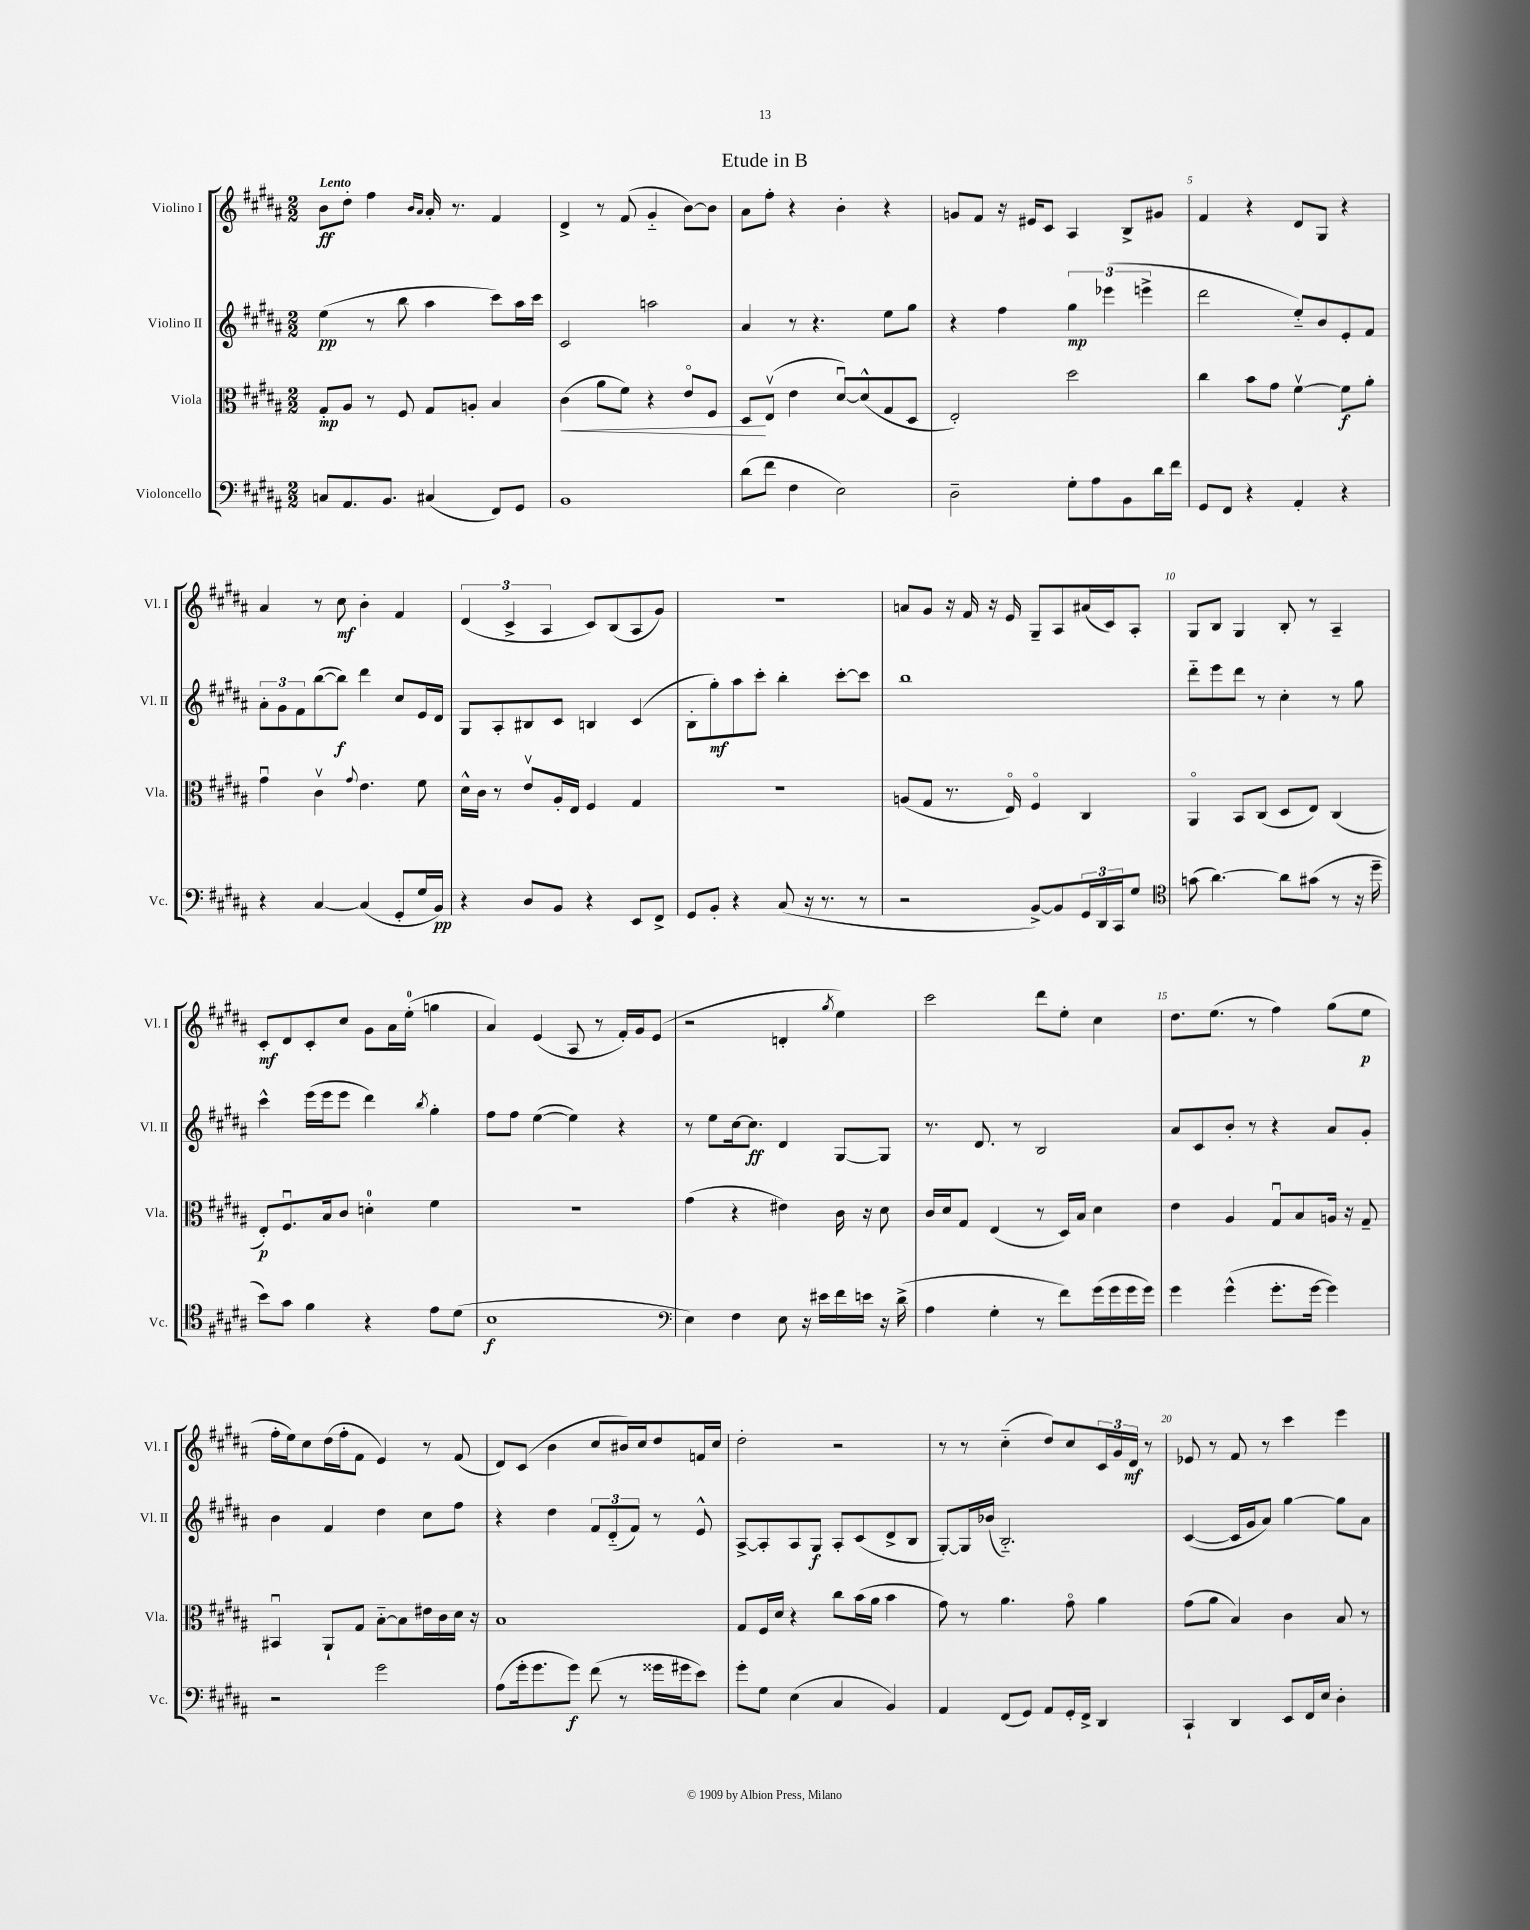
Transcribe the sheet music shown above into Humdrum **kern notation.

**kern	**kern	**kern	**kern
*staff4	*staff3	*staff2	*staff1
*clefF4	*clefC3	*clefG2	*clefG2
*k[f#c#g#d#a#]	*k[f#c#g#d#a#]	*k[f#c#g#d#a#]	*k[f#c#g#d#a#]
*M2/2	*M2/2	*M2/2	*M2/2
8C	8G#'	(4ee	8b
8.AA#	8A#	.	8dd#'
.	8r	8r	4ff#
8.BB	.	.	.
.	8F#	8bb	.
.	.	.	16qqb
.	.	.	16qqa#
(4C#	8G#	4aa#	16a#'
.	.	.	8.r
.	8A'	.	.
8FF#)	4B	8ccc#)	4f#
8GG#	.	16aa#	.
.	.	16ccc#	.
=	=	=	=
1BB	(4c#	2c#	4d#^
.	8a#	.	8r
.	8f#)	.	(8f#
.	4r	2aa	4g#'~
.	8eo	.	[8b)
.	8F#	.	8b]
=	=	=	=
(8d#	8D#	4a#	8a#
8f#	(8Ev	.	8ff#'
4F#	4e	8r	4r
.	.	4.r	.
2E)	[8d#u)	.	4b'
.	(8d#^^]	.	.
.	8G#	8ee	4r
.	8D#	8gg#	.
=	=	=	=
2D#~	2E')	4r	8g
.	.	.	8f#
.	.	4ff#	16r
.	.	.	16e#
.	.	.	8c#
8G#'	2dd#	6gg#	4A#
8A#	.	.	.
.	.	(6eee-	.
8BB	.	.	8B^
.	.	6eee^	.
16d#	.	.	8g#
16f#	.	.	.
=	=	=	=
8GG#	4cc#	2ddd#	4f#
8FF#	.	.	.
4r	8b	.	4r
.	8g#	.	.
4AA#'	[4f#v	8ee'~)	8d#
.	.	8b	8G#
4r	8f#]	8e'	4r
.	8a#'	8f#	.
=	=	=	=
4r	4g#u	12a#'	4a#
.	.	12g#	.
.	.	12f#	.
[4C#	4c#v	([8bb	8r
.	.	8bb])	8cc#
.	8qqg#	.	.
(4C#]	4.e	4ddd#	4b'
8GG#'	.	8cc#	4f#
16G#	8f#	16e	.
16BB)	.	16d#	.
=	=	=	=
4r	16d#^^	8G#	(6d#
.	16c#	.	.
.	8r	8A#'	.
.	.	.	6c#^
8D#	8ev	8B#	.
.	.	.	6A#
8BB	16A#'	8c#	.
.	16E	.	.
4r	4F#	4B	8c#)
.	.	.	(8B
8EE	4G#	(4c#	8A#
8FF#^	.	.	8g#)
=	=	=	=
8GG#	1r	8B'	1r
8BB'	.	8gg#')	.
4r	.	8aa#	.
.	.	8ccc#'	.
(8C#	.	4bb'	.
16r	.	.	.
8.r	.	.	.
.	.	[8ccc#'	.
8r	.	8ccc#]	.
=	=	=	=
2r	(8A	1bb	8a
.	8G#	.	8g#
.	8.r	.	16r
.	.	.	16f#
.	.	.	16r
.	16Eo)	.	16e
[8BB^)	4F#o	.	8G#~
8BB]	.	.	8A#
24GG#	4C#	.	(16a#
24DD#	.	.	.
.	.	.	16c#)
24CC#	.	.	.
8G#	.	.	8A#'
=	=	=	=
*clefC4	*	*	*
(8g	4AA#o	8ddd#'~	8G#
[4.a#)	.	8eee	8B
.	8BB	8ddd#	4G#
.	(8C#	8r	.
8a#]	8D#	4cc#'	8B'
(8g#	8E)	.	8r
8r	(4C#	8r	4A#~
16r	.	8gg#	.
16dd#~	.	.	.
=	=	=	=
8b)	8E')	4ccc#^^	8c#'
8g#	8.F#u	.	8d#
4f#	.	(16eee	8c#'
.	16B	16eee	.
.	8c#	8eee	8cc#
4r	4d'	4ddd#)	8g#
.	.	.	16a#
.	.	.	(16ee'
.	.	8qbb	.
8e	4f#	4gg#'	4gg
(8d#	.	.	.
=	=	=	=
1B	1r	8ff#	4a#)
.	.	8ff#	.
.	.	([4ee	(4e
.	.	4ee])	8A#
.	.	.	8r
.	.	4r	16f#')
.	.	.	16g#
.	.	.	(8e
=	=	=	=
*clefF4	*	*	*
4E)	(4g#	8r	2r
.	.	8ee	.
4F#	4r	[16cc#	.
.	.	8.cc#]	.
8E	4e#)	4d#	4d'
16r	.	.	.
16e#	.	.	.
.	.	.	8qgg#
16f#	16c#	[8G#	4ee)
16e	16r	.	.
16r	8d#	8G#]	.
(16d#^	.	.	.
=	=	=	=
4A#	16c#	8.r	2ccc#
.	16d#	.	.
.	8G#	.	.
.	.	8.d#	.
4G#'	(4E	.	.
.	.	8r	.
8r	8r	2B	8ddd#
8f#)	16D#)	.	8ee'
.	16B	.	.
(16g#	4d#	.	4cc#
16g#	.	.	.
16g#	.	.	.
16g#)	.	.	.
=	=	=	=
4g#	4e	8a#	8.dd#
.	.	8c#	.
.	.	.	(8.ee
(4g#^^	4A#	8b'	.
.	.	8r	8r
8.g#'	8G#u	4r	4ff#)
.	8B	.	.
[16g#	.	.	.
4g#])	16A	8a#	(8gg#
.	16r	.	.
.	8G#~	8g#'	8ee
=	=	=	=
2r	4BB#u	4b	16ff#'
.	.	.	16ee)
.	.	.	8cc#
.	8AA#`	4f#	(16dd#
.	.	.	16ff#'
.	8G#	.	8f#
2g#	[8B'~	4dd#	4e)
.	8B]	.	.
.	16e#	8cc#	8r
.	16c#	.	.
.	16d#	8ff#	(8f#
.	16r	.	.
=	=	=	=
(8A#	1B	4r	8d#)
16g#'	.	.	(8c#
8.g#	.	.	.
.	.	4dd#	4b
8g#)	.	.	.
(8f#	.	12f#	8cc#
.	.	(12d#'~	.
8r	.	.	16b#)
.	.	12f#)	.
.	.	.	16cc#
16g##	.	8r	8dd#
16g#	.	.	.
8e)	.	8e^^	16f
.	.	.	16cc#
=	=	=	=
8g#'	8G#	[8A#^	2dd#'
8G#	16F#	8A#']	.
.	16d#	.	.
(4E	4r	8A#	.
.	.	8G#	.
4C#	8cc#	8A#'	2r
.	(16b	(8c#	.
.	16a#	.	.
4BB)	4b	8d#^	.
.	.	8B	.
=	=	=	=
4AA#	8g#)	[8G#')	8r
.	8r	16G#]	8r
.	.	(16b-	.
(8FF#	4.a#	2.B'~)	(4cc#'~
8GG#)	.	.	.
8AA#	.	.	8dd#)
16GG#'	8g#o	.	8cc#
16FF#^	.	.	.
4DD#	4a#	.	24c#
.	.	.	24g#
.	.	.	24d#
.	.	.	8r
=	=	=	=
4CC#`	(8g#	([4c#	8e-
.	8a#	.	8r
4DD#	4B)	16c#]	8f#
.	.	16g#	.
.	.	8a#)	8r
8EE	4c#	[4gg#	4ccc#
16FF#	.	.	.
16E	.	.	.
4D#'	8B	8gg#]	4eee
.	8r	8a#	.
==	==	==	==
*-	*-	*-	*-
